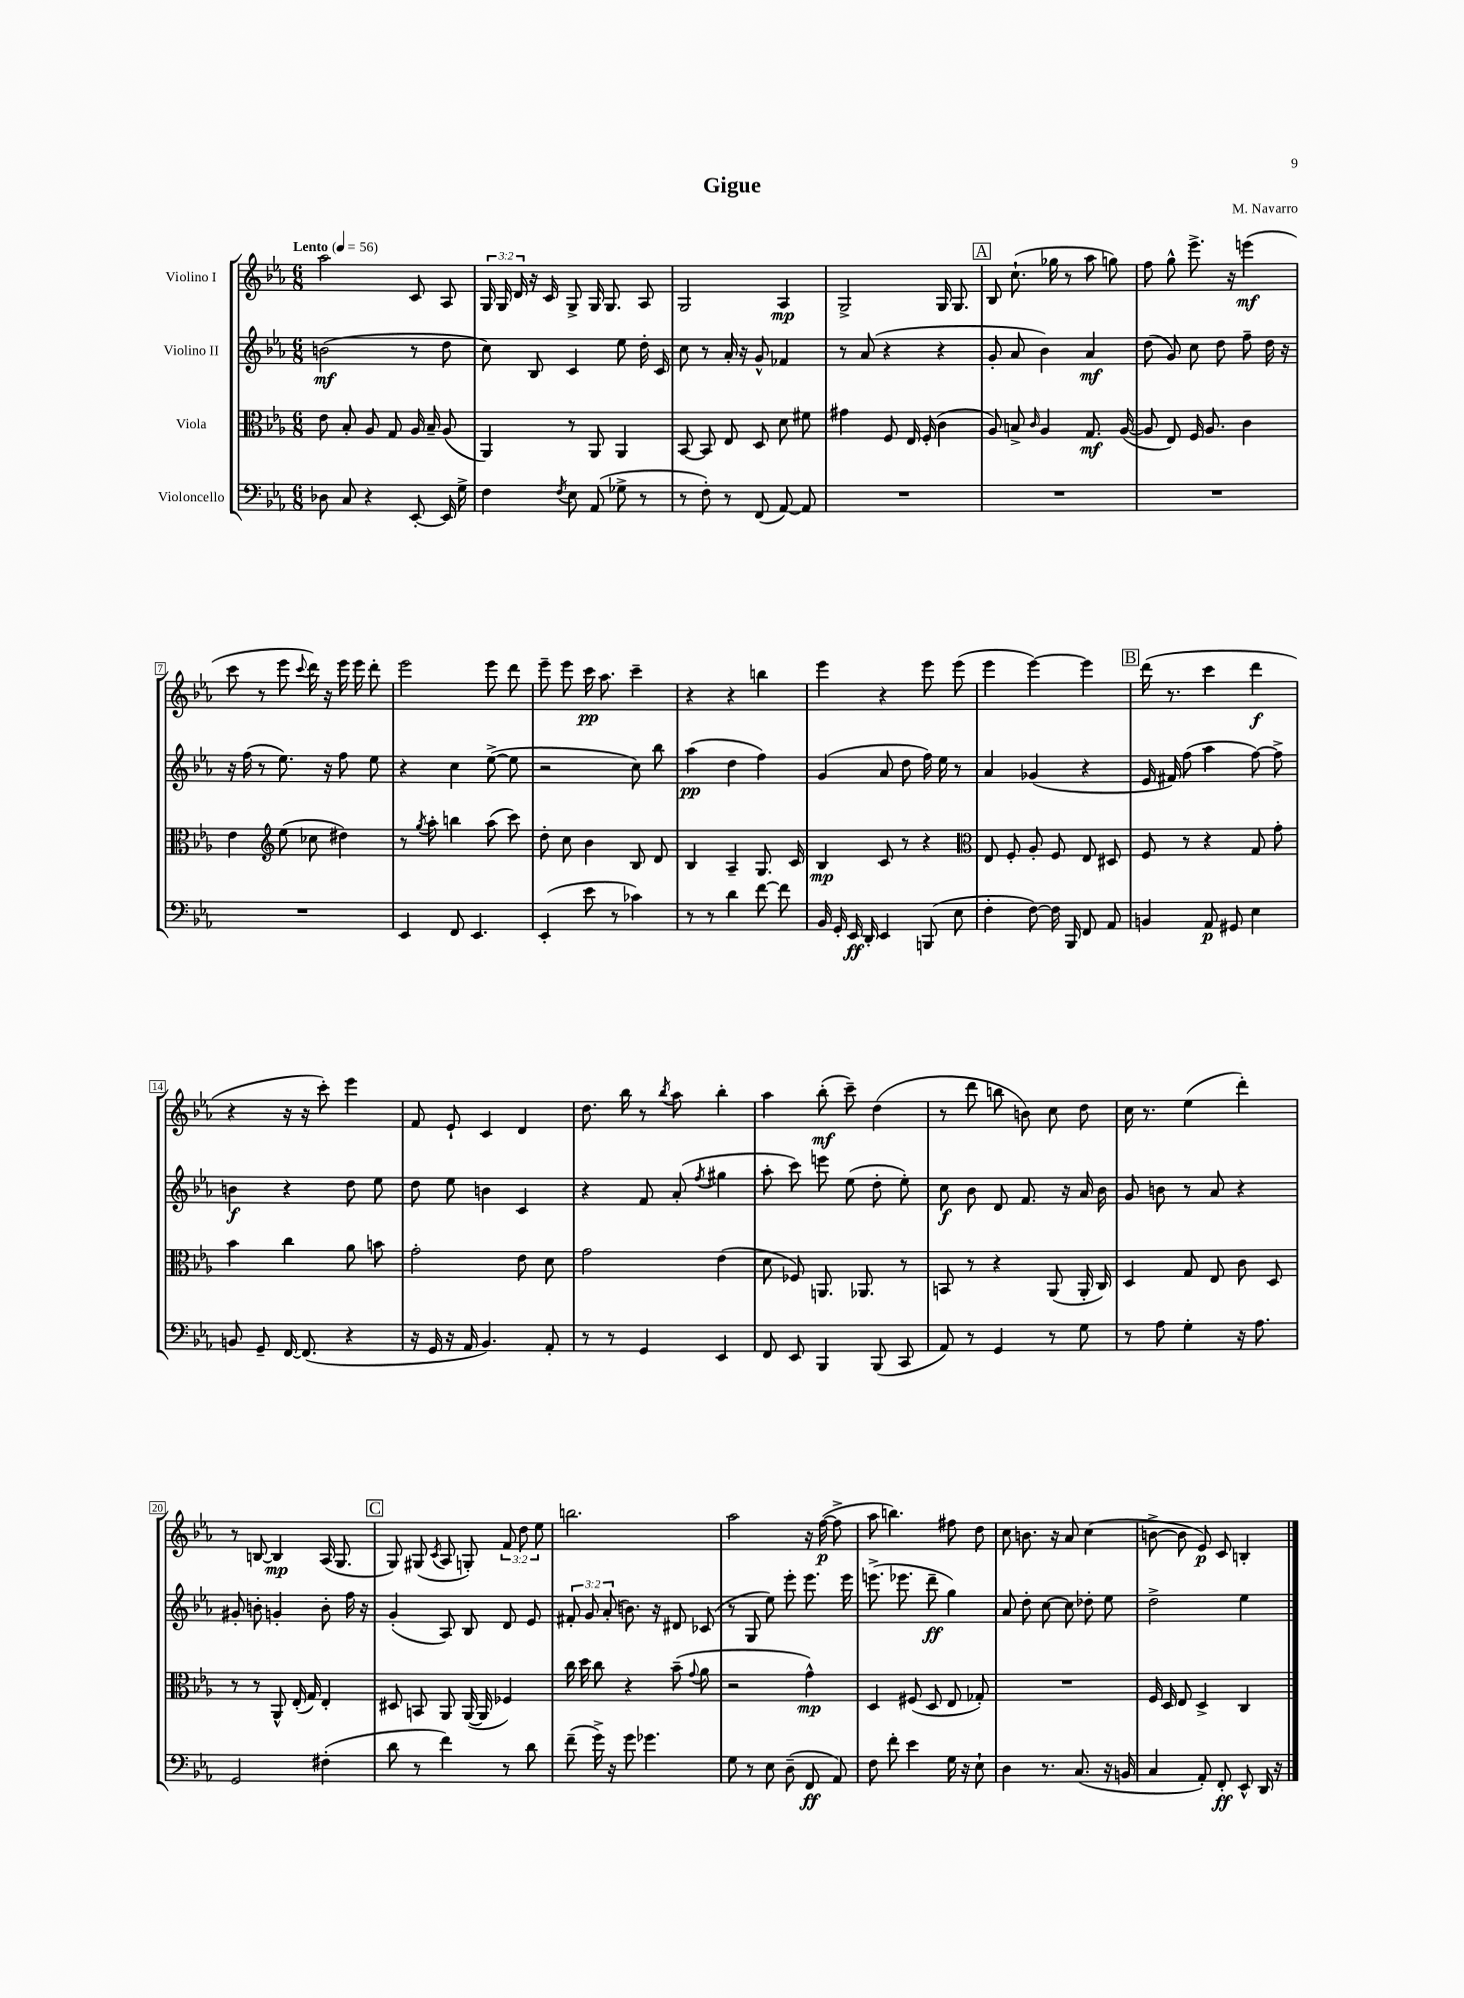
\header { title = "Gigue" composer = "M. Navarro" }
<<
\new StaffGroup <<
\new Staff = "s0" \with { instrumentName = "Violino I" } {
    \clef treble \key ees \major \numericTimeSignature \time 6/8 \override Staff.TupletNumber.text = #tuplet-number::calc-fraction-text \tempo "Lento" 4 = 56
    \autoBeamOff aes''2 c'8 aes8 |
    \tuplet 3/2 { g16 g16 d'16 } r16 c'16 g8-> g16 g8. aes8 |
    g2 aes4\mp |
    g2-> g16 g8. |
    \mark \markup { \box "A" } bes8 c''8.-!( ges''16 r8 aes''8 g''8) |
    f''8 g''8-^ ees'''8.-> r16 e'''4\mf( |
    c'''8 r8 ees'''8 \appoggiatura { c'''8 } d'''16) r16 ees'''16 ees'''16 d'''8-. |
    ees'''2 ees'''8 d'''8 |
    ees'''8-- ees'''8 c'''16\pp aes''8. c'''4-- |
    r4 r4 b''4 |
    ees'''4 r4 ees'''8 ees'''8( |
    ees'''4 ees'''4~) ees'''4 |
    \mark \markup { \box "B" } d'''16( r8. c'''4 d'''4\f |
    r4 r16 r16 c'''8-.) ees'''4 |
    f'8 ees'8-! c'4 d'4 |
    d''8. bes''16 r8 \acciaccatura { bes''8 } aes''8 bes''4-. |
    aes''4 bes''8-.\mf( c'''8--) d''4( |
    r8 d'''8 b''8 b'8) c''8 d''8 |
    c''16 r8. ees''4( d'''4-.) |
    r8 b8~ b4\mp aes16( g8. |
    \mark \markup { \box "C" } g8) gis8( \acciaccatura { c'8 } aes8 g8-.) \tuplet 3/2 { f'8 d''8 ees''8 } |
    b''2. |
    aes''2 r16 f''16~\p( f''8-> |
    aes''8 b''4.) fis''8 d''8 |
    c''8 b'8. r16 aes'8 c''4( |
    b'8~-> b'8 ees'8\p) c'8 b4-. \bar "|." |
}
\new Staff = "s1" \with { instrumentName = "Violino II" } {
    \clef treble \key ees \major \numericTimeSignature \time 6/8 \override Staff.TupletNumber.text = #tuplet-number::calc-fraction-text
    \autoBeamOff b'2\mf( r8 d''8 |
    c''8) bes8 c'4 ees''8 d''16-. c'16 |
    c''8 r8 aes'16-. r16 g'8-^ fes'4 |
    r8 aes'8( r4 r4 |
    \mark \markup { \box "A" } g'8-. aes'8 bes'4) aes'4\mf |
    d''8( g'8) c''8 d''8 f''8-- d''16 r16 |
    r16 f''16( r8 ees''8.) r16 f''8 ees''8 |
    r4 c''4 ees''8~->( ees''8 |
    r2 c''8) bes''8 |
    aes''4\pp( d''4 f''4) |
    g'4( aes'8 d''8 f''16) ees''16 r8 |
    aes'4 ges'4( r4 |
    \mark \markup { \box "B" } ees'16 fis'16) f''8( aes''4 f''8~) f''8-> |
    b'4\f r4 d''8 ees''8 |
    d''8 ees''8 b'4 c'4 |
    r4 f'8 aes'8-.( \acciaccatura { f''8 } gis''4 |
    aes''8-. c'''8) e'''8 ees''8( d''8-. ees''8-.) |
    c''8\f bes'8 d'8 f'8. r16 aes'16 bes'16 |
    g'8 b'8 r8 aes'8 r4 |
    gis'8-. b'8-. g'4-. b'8-. f''16 r16 |
    \mark \markup { \box "C" } g'4-.( aes8) bes8 d'8 ees'8 |
    \tuplet 3/2 { fis'8-. g'8 aes'8-.( } b'8.) r16 dis'8 ces'8( |
    r8 g8 ees''8) ees'''8-. ees'''8. ees'''16 |
    e'''8.->( ees'''8. d'''8--\ff g''4) |
    aes'8 d''8-. c''8~ c''8 des''8-. ees''8 |
    d''2-> ees''4 \bar "|." |
}
\new Staff = "s2" \with { instrumentName = "Viola" } {
    \clef alto \key ees \major \numericTimeSignature \time 6/8
    \autoBeamOff ees'8 bes8-. aes8 g8 aes16 bes16-- aes8( |
    aes,4) r8 aes,8 aes,4 |
    bes,8~ bes,8 ees8 d8 d'8 fis'8 |
    gis'4 f8 ees16 f16-.( c'4 |
    \mark \markup { \box "A" } aes8) b8-> \grace { c'16 } aes4 g8.\mf aes16~( |
    aes8 ees8) f16 aes8. c'4 |
    ees'4 \clef treble ees''8( ces''8 dis''4) |
    r8 \acciaccatura { g''8 } aes''8-. b''4 aes''8( c'''8) |
    d''8-. c''8 bes'4 bes8 d'8 |
    bes4 aes4-- g8. c'16 |
    bes4\mp c'8 r8 r4 |
    \clef alto ees8 f8-. aes8-. f8 ees8 dis8 |
    \mark \markup { \box "B" } f8 r8 r4 g8 g'8-. |
    bes'4 c''4 aes'8 b'8 |
    g'2-. ees'8 d'8 |
    g'2 ees'4( |
    d'8 fes8) a,8. aes,8. r8 |
    b,8 r8 r4 aes,8( aes,16-. c16) |
    d4 g8 ees8 c'8 d8 |
    r8 r8 aes,8-^ ees16-.( g16) ees4-. |
    \mark \markup { \box "C" } dis8 b,8 aes,8 aes,16~( aes,16 fes4) |
    c''16 d''16 c''8 r4 bes'8--( \appoggiatura { g'8 } aes'8 |
    r2 g'4-^\mp) |
    d4 fis8( d8 ees8 ges8-.) |
    R2. |
    f16 d16 ees8 d4-> c4 \bar "|." |
}
\new Staff = "s3" \with { instrumentName = "Violoncello" } {
    \clef bass \key ees \major \numericTimeSignature \time 6/8
    \autoBeamOff des8 c8 r4 ees,8~-. ees,16 g16-> |
    f4 \acciaccatura { f8 } ees8 aes,8( ges8-> r8 |
    r8 f8-.) r8 f,8( aes,8~) aes,8 |
    R2. |
    \mark \markup { \box "A" } R2. |
    R2. |
    R2. |
    ees,4 f,8 ees,4. |
    ees,4-.( ees'8 r8 ces'4) |
    r8 r8 d'4 f'8~ f'8 |
    bes,16 g,16-. ees,16\ff d,16-. ees,4 b,,8( ees8 |
    f4-. f8~) f16 bes,,16 f,8 aes,8 |
    \mark \markup { \box "B" } b,4 aes,8\p gis,8 ees4 |
    b,8 g,8-- f,16~ f,8.( r4 |
    r16 g,16 r16 aes,16 bes,4.) aes,8-. |
    r8 r8 g,4 ees,4 |
    f,8 ees,8 bes,,4 bes,,8( c,8 |
    aes,8) r8 g,4 r8 g8 |
    r8 aes8 g4-. r16 aes8. |
    g,2 fis4-.( |
    \mark \markup { \box "C" } d'8 r8 f'4) r8 d'8 |
    f'8--( g'16->) r16 g'8 ges'4. |
    g8 r8 ees8 d8--( f,8\ff aes,8) |
    f8 f'8-. ees'4 g16 r16 ees8-! |
    d4 r8. c8.( r16 b,16 |
    c4 aes,8-.) f,8-.\ff ees,8-^ d,16 r16 \bar "|." |
}
>>
>>
\layout { \context { \Score \override BarNumber.stencil = #(make-stencil-boxer 0.1 0.3 ly:text-interface::print) } }
